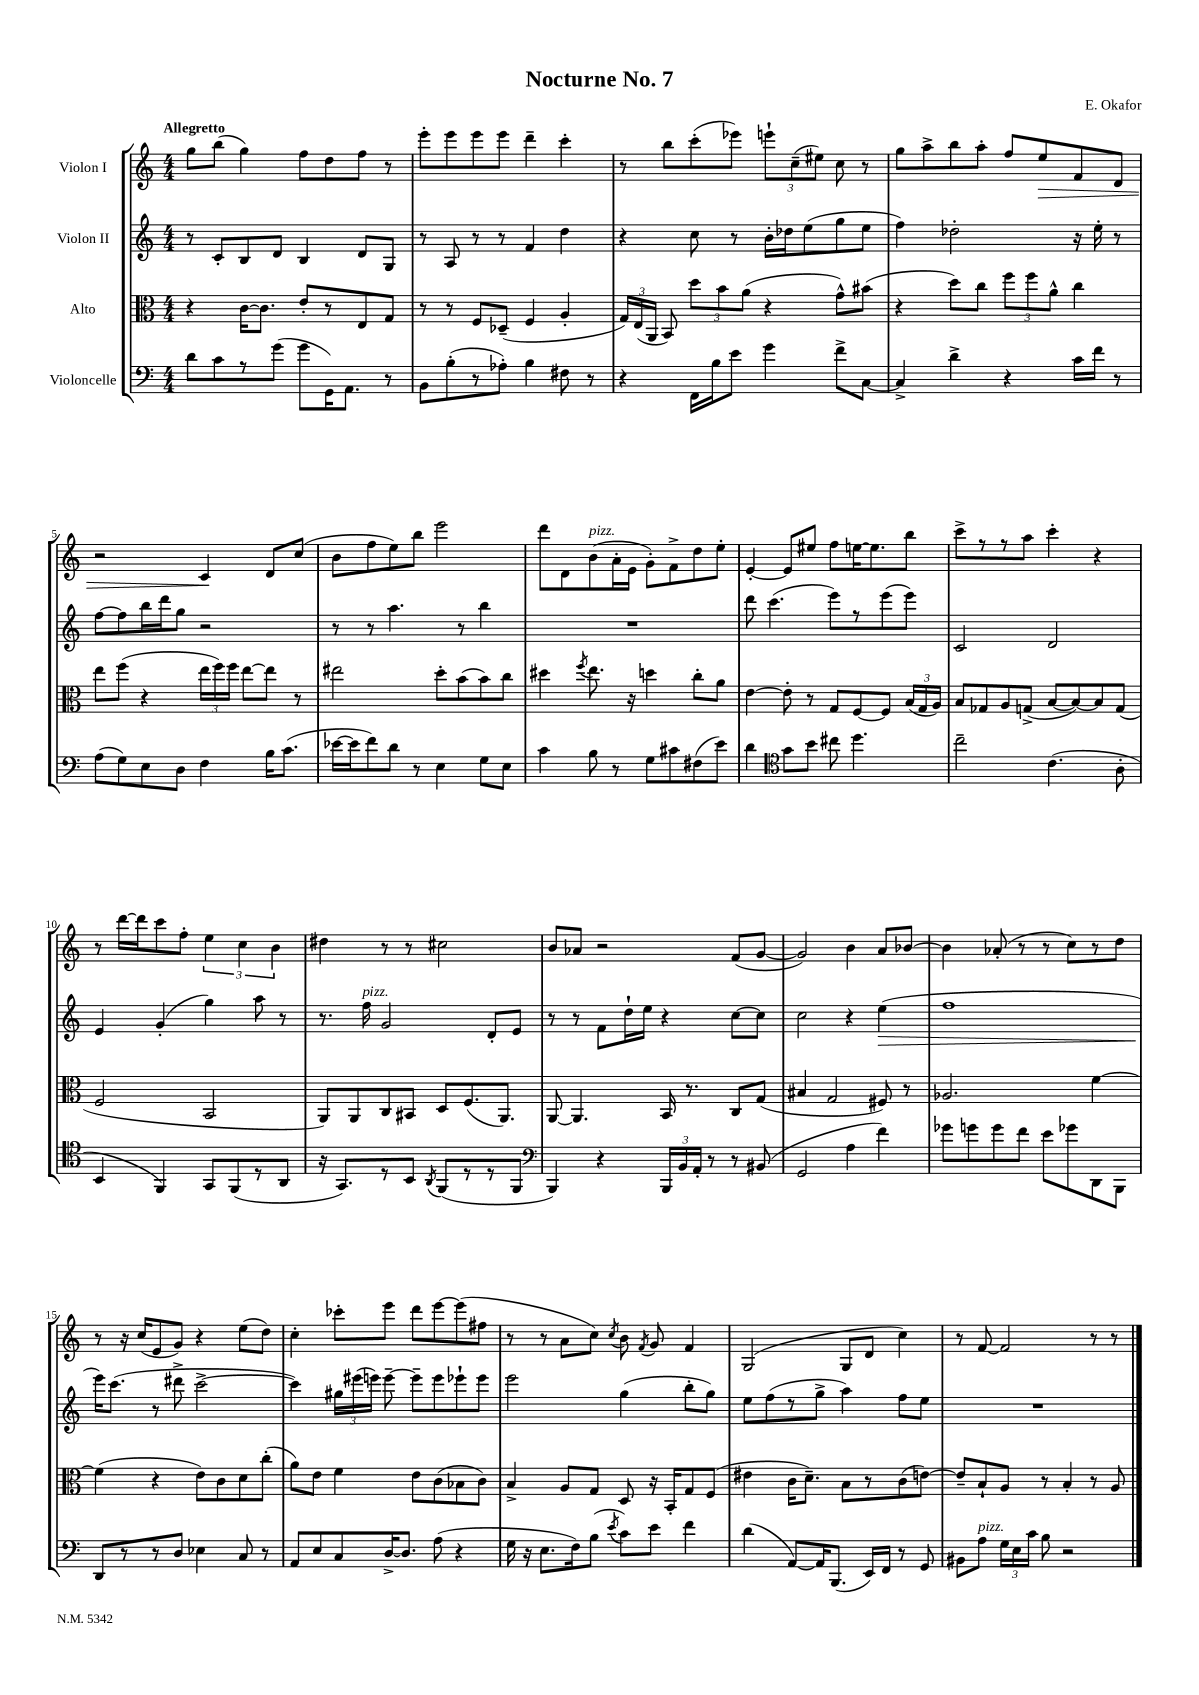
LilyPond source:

\header { title = "Nocturne No. 7" composer = "E. Okafor" }
<<
\new StaffGroup <<
\new Staff = "s0" \with { instrumentName = "Violon I" } {
    \clef treble \key c \major \numericTimeSignature \time 4/4 \tempo "Allegretto"
    \autoBeamOff g''8[ b''8]( g''4) f''8[ d''8 f''8] r8 |
    e'''8[-. e'''8 e'''8 e'''8] d'''4-- c'''4-. |
    r8 b''8[ c'''8-.( ees'''8]) \tuplet 3/2 { e'''8[-! c''8--( eis''8]) } c''8 r8 |
    g''8[ a''8-> b''8 a''8]-. f''8[ e''8\> f'8 d'8] |
    r2 c'4\! d'8[ c''8]( |
    b'8[ f''8 e''8) b''8] e'''2 |
    d'''8[ d'8 b'8^\markup { \italic "pizz." }( a'16-. e'16] g'8[-.) f'8-> d''8 e''8]-. |
    e'4~-. e'8[ eis''8] f''8[ e''16~ e''8. b''8] |
    c'''8[-> r8 r8 a''8] c'''4-. r4 |
    r8 d'''16[~ d'''16 c'''8 f''8]-. \tuplet 3/2 { e''4 c''4 b'4 } |
    dis''4 r8 r8 cis''2 |
    b'8[ aes'8] r2 f'8[( g'8]~ |
    g'2) b'4 a'8[ bes'8]~ |
    bes'4 aes'8-.( r8 r8 c''8[) r8 d''8] |
    r8 r16 c''16[( e'8 g'8]) r4 e''8[( d''8]) |
    c''4-. ces'''8[-. e'''8] d'''8[ e'''8~ e'''8( fis''8] |
    r8 r8 a'8[ c''8]) \acciaccatura { c''8 } b'8 \acciaccatura { f'8 } g'8 f'4 |
    g2( g8[ d'8] c''4) |
    r8 f'8~ f'2 r8 r8 \bar "|." |
}
\new Staff = "s1" \with { instrumentName = "Violon II" } {
    \clef treble \key c \major \numericTimeSignature \time 4/4
    \autoBeamOff r8 c'8[-. b8 d'8] b4 d'8[ g8] |
    r8 a8 r8 r8 f'4 d''4 |
    r4 c''8 r8 b'16[-. des''16 e''8( g''8 e''8] |
    f''4) des''2-. r16 e''16-. r8 |
    f''8[~ f''8 b''16 d'''16 g''8] r2 |
    r8 r8 a''4. r8 b''4 |
    R1 |
    d'''8 c'''4.( e'''8[) r8 e'''8( e'''8]) |
    c'2 d'2 |
    e'4 g'4-.( g''4) a''8 r8 |
    r8. f''16^\markup { \italic "pizz." } g'2 d'8[-. e'8] |
    r8 r8 f'8[ d''16-! e''16] r4 c''8[~ c''8] |
    c''2 r4 e''4\>( |
    f''1 |
    e'''16[\!) c'''8.]( r8 dis'''8-> c'''2~-> |
    c'''4) \tuplet 3/2 { gis''16[ eis'''16( e'''16]) } e'''8~-- e'''8[-- e'''8 ees'''8-! ees'''8] |
    e'''2 g''4( b''8[-. g''8]) |
    e''8[ f''8( r8 g''8]-> a''4) f''8[ e''8] |
    R1 \bar "|." |
}
\new Staff = "s2" \with { instrumentName = "Alto" } {
    \clef alto \key c \major \numericTimeSignature \time 4/4
    \autoBeamOff r4 c'16[~ c'8.] e'8[-. r8 e8 g8] |
    r8 r8 f8[ des8]--( f4 a4-. |
    \tuplet 3/2 { g16[) e16( a,16] } b,8) \tuplet 3/2 { d''8[ b'8 a'8]( } r4 g'8[-^) bis'8]( |
    r4 d''8[) c''8] \tuplet 3/2 { f''8[ f''8 a'8]-^ } c''4 |
    e''8[ f''8]( r4 \tuplet 3/2 { e''16[ f''16) f''16] } e''8[~ e''8] r8 |
    eis''2 d''8[-. b'8( b'8) c''8] |
    dis''4 \acciaccatura { f''8 } e''8. r16 d''4 c''8[-. a'8] |
    e'4~ e'8-. r8 g8[ f8~ f8] \tuplet 3/2 { b16[( g16 a16]) } |
    b8[ ges8 a8 g8]->( b8[~ b8~) b8 g8]( |
    f2 b,2 |
    a,8[) a,8 c8 bis,8] d8[ f8.( a,8.]) |
    a,8~ a,4. b,16 r8. c8[ g8]( |
    bis4 g2 fis8) r8 |
    aes2. f'4~ |
    f'4( r4 e'8[) c'8 d'8 c''8]-.( |
    a'8[) e'8] f'4 e'8[ c'8( bes8 c'8]) |
    b4-> a8[ g8] d8 r16 b,16[-. g8 f8]( |
    eis'4 c'16[ d'8.]--) b8[ r8 c'8( e'8]~) |
    e'8[-- b8-! a8] r8 b4-. r8 a8 \bar "|." |
}
\new Staff = "s3" \with { instrumentName = "Violoncelle" } {
    \clef bass \key c \major \numericTimeSignature \time 4/4
    \autoBeamOff d'8[ c'8 r8 g'8]( g'8[ g,16) a,8.] r8 |
    b,8[ b8-.( r8 aes8]-.) b4 fis8 r8 |
    r4 f,16[ b16 e'8] g'4 f'8[-> c8]~ |
    c4-> d'4-> r4 c'16[ f'16] r8 |
    a8[( g8) e8 d8] f4 b16[ c'8.]( |
    ees'16[~ ees'16 f'8) d'8] r8 e4 g8[ e8] |
    c'4 b8 r8 g8[ cis'8 fis8( e'8]) |
    d'4 \clef tenor g'8[ b'8] cis''8 d''4. |
    c''2-- c'4.( a8-. |
    b,4 f,4) g,8[ f,8( r8 a,8] |
    r16 g,8.[) r8 b,8] \acciaccatura { a,8 } f,8[( r8 r8 f,8] |
    \clef bass b,,4) r4 \tuplet 3/2 { b,,16[ b,16 a,16]-. } r8 r8 bis,8( |
    g,2 a4 f'4) |
    ges'8[ g'8 g'8 f'8] e'8[ ges'8 d,8 b,,8] |
    d,8[ r8 r8 d8] ees4 c8 r8 |
    a,8[ e8 c8 d16~-> d8.] a8( r4 |
    g16 r16 e8.[ f16) b8]( \acciaccatura { e'8 } c'8[) e'8] f'4 |
    d'4( a,8[~) a,16 b,,8.]( e,16[) f,16] r8 g,8 |
    bis,8[ a8]^\markup { \italic "pizz." } \tuplet 3/2 { g16[ e16 c'16] } b8 r2 \bar "|." |
}
>>
>>
